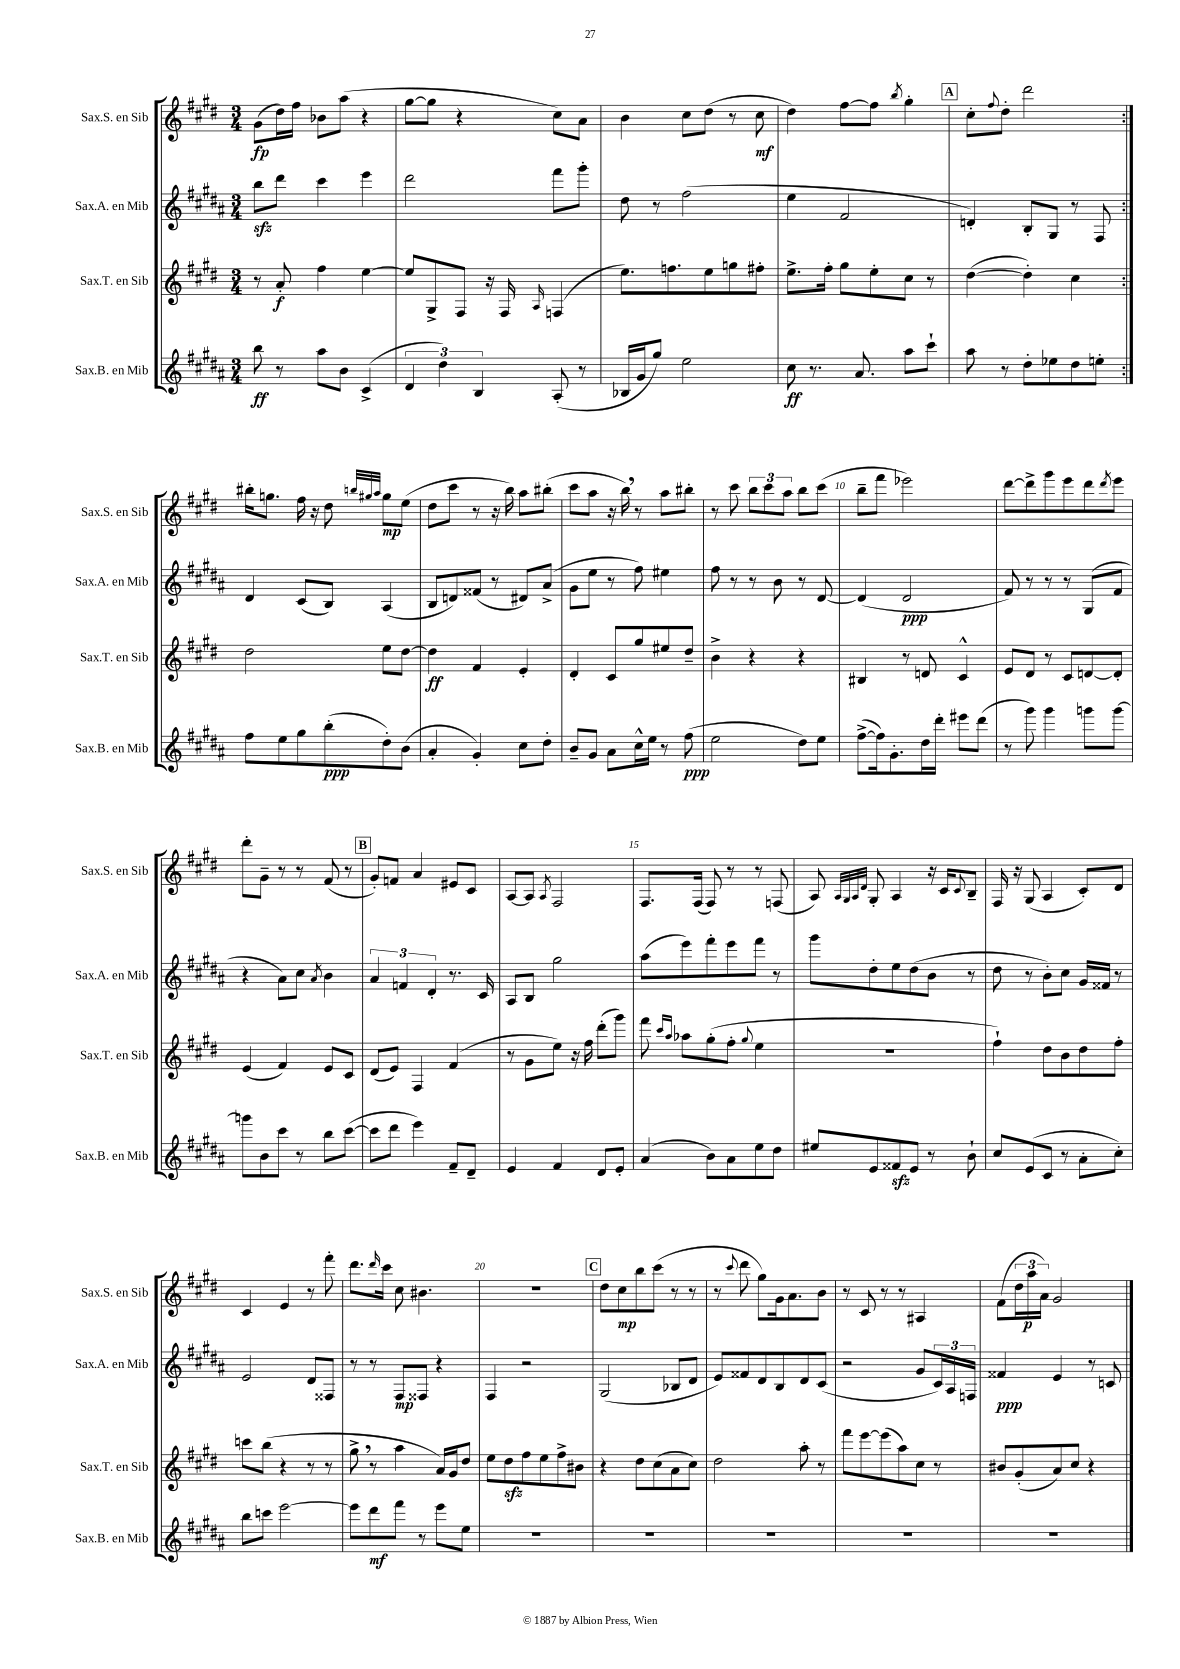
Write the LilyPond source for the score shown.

<<
\new StaffGroup <<
\new Staff = "s0" \with { instrumentName = "Sax.S. en Sib" shortInstrumentName = "Sax.S. en Sib" } {
    \clef treble \key e \major \numericTimeSignature \time 3/4
    \repeat volta 2 { gis'8\fp( dis''16) fis''16 bes'8 a''8( r4 |
    gis''8~ gis''8 r4 cis''8) a'8 |
    b'4 cis''8 dis''8( r8 cis''8\mf |
    dis''4) fis''8~ fis''8 \acciaccatura { b''8 } gis''4-. |
    \mark \markup { \box "A" } cis''8-. \appoggiatura { fis''8 } dis''8-. dis'''2 | }
    bis''16-. g''8. fis''16 r16 dis''8 \grace { b''32 gis''32 a''32 } gis''8\mp e''8( |
    dis''8 cis'''8 r8 r16 b''16) a''8 bis''8-.( |
    cis'''8 a''8 r16 b''16) \breathe r8 a''8 bis''8-. |
    r8 cis'''8 \tuplet 3/2 { b''8 cis'''8 a''8 } b''8 cis'''8( |
    b''8-- fis'''8 ees'''2) |
    dis'''8~ dis'''8-> gis'''8 e'''8 dis'''8 \acciaccatura { dis'''8 } e'''8 |
    dis'''8-. gis'8-- r8 r8 fis'8( r8 |
    \mark \markup { \box "B" } gis'8-.) f'8 a'4 eis'8 cis'8 |
    a8~ a8 \acciaccatura { a8 } fis2 |
    fis8. fis16( fis8) r8 r8 f8( |
    a8) \grace { a32 gis32 a32 dis'32 } gis8-. a4 r16 cis'16 \appoggiatura { cis'8 } b8-- |
    fis16 r16 gis8( a4 cis'8-.) dis'8 |
    cis'4 e'4 r8 fis'''8-. |
    dis'''8. \grace { dis'''16 } cis'''16 cis''8 bis'4. |
    R2. |
    \mark \markup { \box "C" } dis''8 cis''8\mp b''8 cis'''8( r8 r8 |
    r8 \appoggiatura { cis'''8 } dis'''8 gis''8) gis'16 a'8. b'8 |
    r8 cis'8 r8 r8 ais4 |
    fis'8( \tuplet 3/2 { dis''16 a''16\p a'16) } gis'2 \bar "|." |
}
\new Staff = "s1" \with { instrumentName = "Sax.A. en Mib" shortInstrumentName = "Sax.A. en Mib" } {
    \clef treble \key b \major \numericTimeSignature \time 3/4
    \repeat volta 2 { b''8\sfz dis'''8 cis'''4 e'''4 |
    dis'''2 fis'''8 gis'''8-. |
    dis''8 r8 fis''2( |
    e''4 fis'2 |
    \mark \markup { \box "A" } d'4-.) b8-. gis8 r8 fis8 | }
    dis'4 cis'8( b8) ais4( |
    b8 d'8) fisis'8( r8 dis'8) ais'8->( |
    gis'8 e''8 r8 fis''8) eis''4 |
    fis''8 r8 r8 b'8 r8 dis'8~ |
    dis'4( dis'2\ppp |
    fis'8) r8 r8 r8 gis8( fis'8 |
    r4 ais'8) cis''8 \acciaccatura { ais'8 } b'4 |
    \mark \markup { \box "B" } \tuplet 3/2 { ais'4 f'4 dis'4-. } r8. cis'16 |
    ais8 b8 gis''2 |
    ais''8( e'''8) fis'''8-. e'''8 fis'''8 r8 |
    gis'''8 dis''8-. e''8 dis''8( b'8 r8 |
    dis''8 r8 b'8-.) cis''8 gis'16 fisis'16 r8 |
    e'2 dis'8 fisis8 |
    r8 r8 fis8\mp fisis8 r4 |
    fis4 r2 |
    \mark \markup { \box "C" } gis2( bes8 dis'8 |
    e'8) fisis'8 dis'8 b8 dis'8 cis'8( |
    r2 gis'8 \tuplet 3/2 { cis'16) ais16 f16 } |
    fisis'4\ppp e'4 r8 c'8 \bar "|." |
}
\new Staff = "s2" \with { instrumentName = "Sax.T. en Sib" shortInstrumentName = "Sax.T. en Sib" } {
    \clef treble \key e \major \numericTimeSignature \time 3/4
    \repeat volta 2 { r8 a'8-.\f fis''4 e''4~ |
    e''8 gis8-> fis8 r16 fis16 \grace { a16 } f4( |
    e''8.) f''8. e''8 g''8 fis''8-. |
    e''8.-> fis''16-. gis''8 e''8-. cis''8 r8 |
    \mark \markup { \box "A" } dis''4~( dis''4-.) cis''4 | }
    dis''2 e''8 dis''8~ |
    dis''4\ff fis'4 e'4-. |
    dis'4-. cis'8 gis''8 eis''8 dis''8-- |
    b'4-> r4 r4 |
    bis4 r8 d'8 cis'4-^ |
    e'8 dis'8 r8 cis'8 d'8~ d'8-. |
    e'4( fis'4) e'8 cis'8 |
    \mark \markup { \box "B" } dis'8( e'8) fis4 fis'4( |
    r8 gis'8 e''8) r16 fis''16 dis'''8-.( gis'''8) |
    fis'''8 \grace { cis'''16 a''16 } aes''8 gis''8-.( fis''8-. \appoggiatura { gis''8 } e''4 |
    R2. |
    fis''4-!) dis''8 b'8 dis''8 fis''8-. |
    c'''8 b''8( r4 r8 r8 |
    gis''8-> \breathe r8 a''4 a'16) gis'16 dis''8 |
    e''8 dis''8\sfz fis''8 e''8 fis''8-> bis'8 |
    \mark \markup { \box "C" } r4 dis''8 cis''8( a'8 cis''8) |
    dis''2 a''8-. r8 |
    fis'''8 e'''8~ e'''8( a''8) cis''8 r8 |
    bis'8 gis'8-.( a'8) cis''8 r4 \bar "|." |
}
\new Staff = "s3" \with { instrumentName = "Sax.B. en Mib" shortInstrumentName = "Sax.B. en Mib" } {
    \clef treble \key b \major \numericTimeSignature \time 3/4
    \repeat volta 2 { b''8\ff r8 ais''8 b'8 cis'4->( |
    \tuplet 3/2 { dis'4 dis''4) b4 } ais8-.( r8 |
    bes16 gis'16 gis''8) e''2 |
    cis''8\ff r8. ais'8. ais''8 cis'''8-! |
    \mark \markup { \box "A" } ais''8 r8 dis''8-. ees''8 dis''8 e''8-. | }
    fis''8 e''8 gis''8 b''8-.\ppp( dis''8-.) b'8( |
    ais'4-. gis'4-.) cis''8 dis''8-. |
    b'8-- gis'8 ais'8 cis''16-^ e''16 r8 fis''8\ppp( |
    e''2 dis''8) e''8 |
    fis''8~->( fis''16) gis'8.-. dis''16 dis'''16-. eis'''8 dis'''8( |
    r8 gis'''8) gis'''4 g'''8 g'''8~ |
    g'''8 b'8 cis'''8 r8 b''8 cis'''8~( |
    \mark \markup { \box "B" } cis'''8 dis'''8 e'''4) fis'8-- dis'8-- |
    e'4 fis'4 dis'8 e'8-. |
    ais'4( b'8) ais'8 e''8 dis''8 |
    eis''8 e'8 fisis'8\sfz e'8 r8 b'8-! |
    cis''8 e'8( cis'8 r8 ais'8-. cis''8-.) |
    b''8 c'''8 e'''2~ |
    e'''8 dis'''8\mf fis'''8 r8 e'''8 e''8 |
    R2. |
    \mark \markup { \box "C" } R2. |
    R2. |
    R2. |
    R2. \bar "|." |
}
>>
>>
\layout { \context { \Score \override BarNumber.break-visibility = ##(#f #t #t) barNumberVisibility = #(every-nth-bar-number-visible 5) } }
